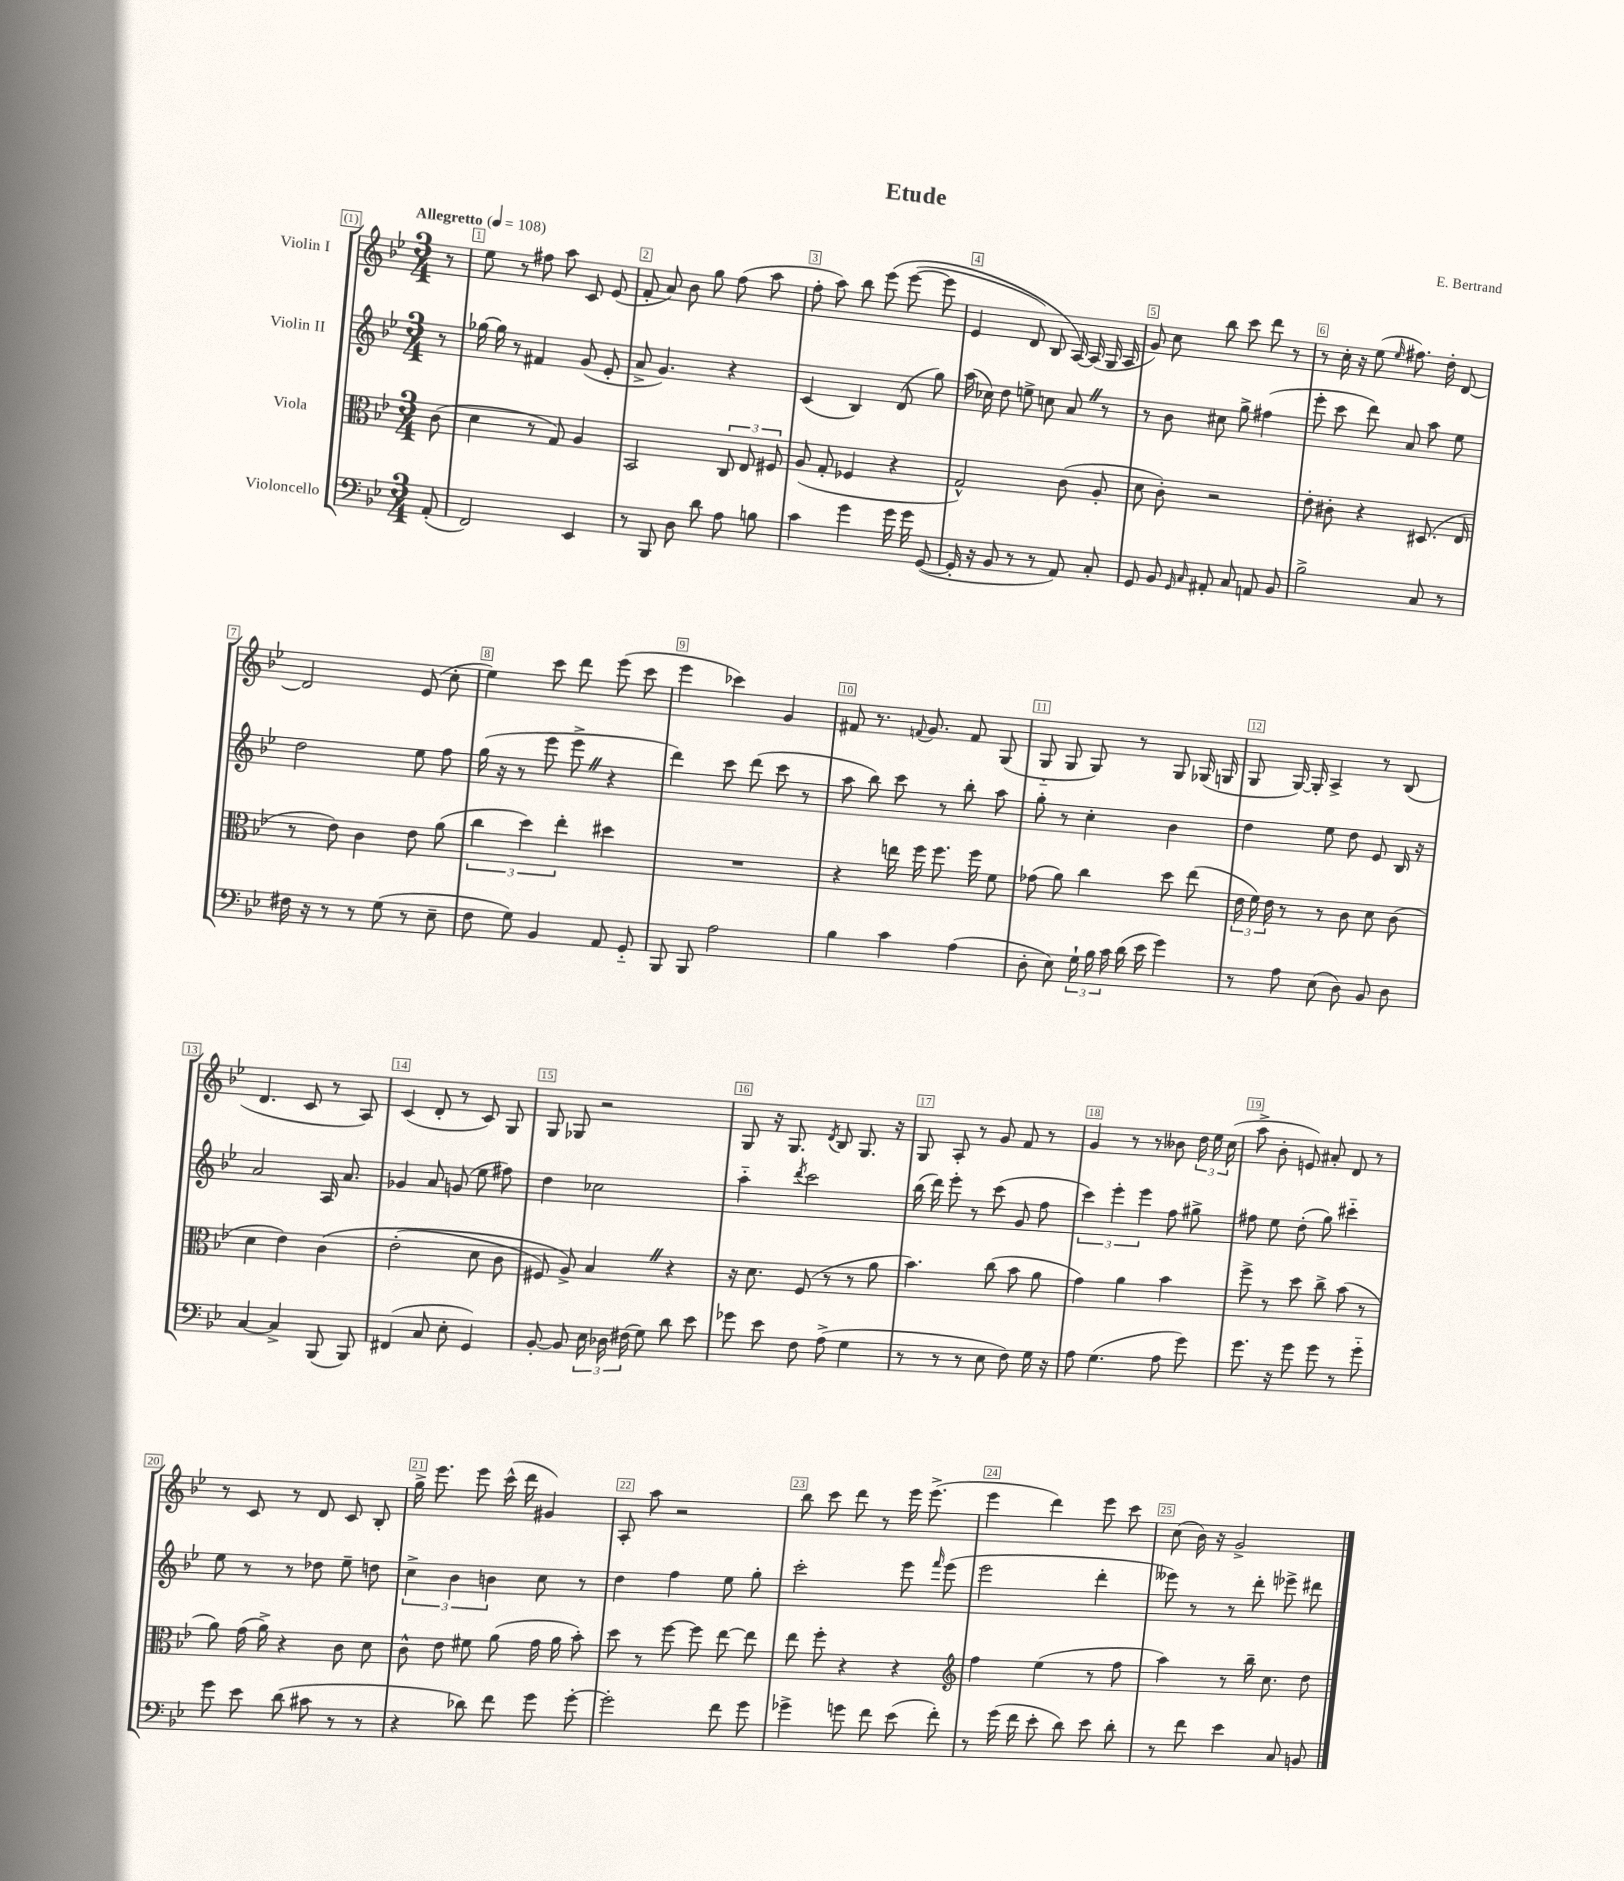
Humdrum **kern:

**kern	**kern	**kern	**kern
*part4	*part3	*part2	*part1
*staff4	*staff3	*staff2	*staff1
*I"Violoncello	*I"Viola	*I"Violin II	*I"Violin I
*clefF4	*clefC3	*clefG2	*clefG2
*k[b-e-]	*k[b-e-]	*k[b-e-]	*k[b-e-]
*M3/4	*M3/4	*M3/4	*M3/4
*MM108	*MM108	*MM108	*MM108
=	=	=	=
!	!	!	!LO:TX:a:B:t=Allegretto
(8AA'/	(8c\	8r	8r
=1	=1	=1	=1
2FF/)	4d\	[16gg-X\	8ee-\
.	.	16gg-\]	.
.	.	8r	8r
.	8r	4f#X/	8ff#X\
.	8G/)	.	8aa\
4EE-/	4A/	(8g/	8c/
.	.	8e-'/	(8e-/
=2	=2	=2	=2
8r	2BB-/	8a^/	8f'/
8BBB-/	.	4.g/)	8a/)
8D\	.	.	8b-\
8d\	.	.	8gg\
8A\	12C/	4r	(8ff\
.	12E-/	.	.
8Bn\	.	.	8aa\
.	12F#X/	.	.
=3	=3	=3	=3
4c\	(8A/	(4c/	8ff'\
.	8G'/	.	8aa\)
4g\	4F-X/	4B-/)	8bb-\
.	.	.	(8eee-\
16g\	4r	(8d/	([8eee-\
16g\	.	.	.
([8GG/	.	8gg\)	8eee-\]
=4	=4	=4	=4
16GG'/]	2G^^/)	(16aa\	4e-/
16r	.	16cc-X\)	.
8BB-/	.	8dd\	.
8r	.	8een^\	8d/)
8r	.	8ccn\	8B-/
8AA/)	(8c\	8aZ/	[16A/)
.	.	.	(16A/]
8C'/	8A'/	8r	16G/
.	.	.	16A/
=5	=5	=5	=5
8GG/	8d\	8r	8g/)
8BB-/	8c'\)	8b-\	8cc\
16qqGG/	.	.	.
16qqC/	.	.	.
8AA#X'/	2r	8cc#X\	8bb-\
8C/	.	8gg^\	8ccc\
8AAn/	.	(4ff#X\	8ddd\
8BB-/	.	.	8r
=6	=6	=6	=6
2B-^\	8e-'\	8eee-'\	8r
.	8c#X'\	8ccc\	16cc'\
.	.	.	16r
.	4r	8ddd\)	(8ee-\
.	.	.	16qqee-/
.	.	8a/	8.ff#X\)
8C/	(8.D#X/	8aa\	.
.	.	.	16dd'\
8r	.	8ee-\	[8d/
.	16E-/	.	.
!!LO:LB:g=z
=7	=7	=7	=7
16F#X\	8r	2dd\	2d/]
16r	.	.	.
8r	8e-\)	.	.
8r	4c\	.	.
(8G\	.	.	.
8r	8e-\	8ee-\	(8e-/
8E-~\	(8a\	8ff\	8cc'\
=8	=8	=8	=8
8F\	6cc\	(16gg\	4ee-\)
.	.	16r	.
8G\)	.	8r	.
.	6dd\)	.	.
4BB-/	.	8eee-\	8ccc\
.	6ee-'\	.	.
.	.	8eee-^Z\	8ddd\
8AA/	4dd#X\	4r	(8eee-\
8GG/	.	.	8ccc\
=9	=9	=9	=9
8BBB-/	2.r	4ddd\)	4eee-\
8BBB-/	.	.	.
2A\	.	8ccc\	4ccc-X\)
.	.	(8ddd\	.
.	.	8ccc\	4g/
.	.	8r	.
=10	=10	=10	=10
4B-\	4r	8aa\	8f#X/
.	.	8bb-\)	8.r
4c\	16een\	8ccc\	.
.	.	.	8qqfn/
.	16ff\	.	8.g/
.	8.ff\	8r	.
(4A\	.	8bb-'\	8f/
.	16ff\	.	.
.	8f\	8aa\	(8G/
=11	=11	=11	=11
8D'\	(8g-X\	8gg'\	8G/
8E-\)	8a\)	8r	8G/
24G`\	4cc\	4cc'\	8G/)
24B-\	.	.	.
24c\	.	.	.
(16d\	.	.	8r
16e-\	.	.	.
4g\)	8dd\	4b-\	8G/
.	(8ee-\	.	(16G-X/
.	.	.	16Gn/
=12	=12	=12	=12
8r	24e-\	4dd\	8G/
.	24f\)	.	.
.	24e-\	.	.
8A\	8r	.	[16G/)
.	.	.	16G'/]
(8E-\	8r	8ee-\	4A^/
8D\)	8c\	8dd\	.
8BB-/	8d\	8e-/	8r
8D\	(8c\	16B-/	(8B-/
.	.	16r	.
!!LO:LB:g=z
=13	=13	=13	=13
[4C/	4d\	2a/	4.d/
4C^/]	4e-\)	.	.
.	.	.	8c/
(8BBB-/	(4c\	16A/	8r
.	.	8.a/	.
8BBB-/)	.	.	8A/)
=14	=14	=14	=14
(4FF#X/	(2e-'\	4g-X/	(4c/
8C/	.	8a/	8d'/
8E-'\	.	(8gn/	8r
4GG/)	8d\	8ee-\	8c/)
.	8c\	8ff#X\)	8G/
=15	=15	=15	=15
[8BB-'/	8F#X/)	4dd\	8G/
8BB-/]	8A^/)	.	8G-X/
24E-\	4B-Z/	2cc-X\	2r
24D-X\	.	.	.
(24F#X\	.	.	.
8G\)	.	.	.
8d\	4r	.	.
8e-\	.	.	.
=16	=16	=16	=16
8g-X\	16r	4aa\	8G/
.	8.d\	.	.
8e-\	.	.	16r
.	.	.	8.G/
.	.	8qddd/	.
8F\	(8F/	2ccc\	.
.	.	.	8qd/
(8A^\	8r	.	8B-/
4G\	8r	.	8.G/
.	8a\	.	.
.	.	.	16r
=17	=17	=17	=17
8r	4.b-\)	(16bb-\	8G/
.	.	16ddd\)	.
8r	.	8eee-'\	8A'/
8r	.	8r	8r
8E-\	(8cc\	(8ccc\	8g/
8F\)	8b-\	8g/	8f/
16G\	8a\	8ff\	8r
16r	.	.	.
=18	=18	=18	=18
8A\	4g\)	6ccc\)	4g/
(4.G\	.	.	.
.	.	6eee-'\	.
.	4a\	.	8r
.	.	6eee-\	.
.	.	.	8r
8A\	4b-\	8ff\	8b--X\
8g\)	.	8gg#X^\	24dd\
.	.	.	24ee-\
.	.	.	(24cc\
=19	=19	=19	=19
8.g\	8ff^\	8ff#X\	8aa^\
.	8r	8ee-\	8b-'\
16r	.	.	.
8g\	8dd\	(8dd'\	8en/)
8g\	8cc^\	8gg\)	8a#X'/
8r	(8b-\	4ccc#X\	8d/
8g\	8r	.	8r
!!LO:LB:g=z
=20	=20	=20	=20
8g\	8a\)	8ee-\	8r
8e-\	(16g\	8r	8c/
.	16a^\)	.	.
(8d\	4r	8r	8r
8c#X\	.	8dd-X\	8d/
8r	8c\	8ee-~\	8c/
8r	8d\	8ddn\	8B-'/
=21	=21	=21	=21
4r	8c^^\	6cc^\	16gg^\
.	.	.	8.eee-\
.	8e-\	.	.
.	.	6b-\	.
8d-X\)	8f#X\	.	8eee-\
.	.	6bn\	.
8f\	(8a\	.	(16ccc^^\
.	.	.	16ddd\
8g\	16g\	8cc\	4g#X/)
.	16a\	.	.
[8g'\	8b-'\)	8r	.
=22	=22	=22	=22
2g'\]	8dd\	4dd\	8A'/
.	8r	.	8aa\
.	[8ff\	4ff\	2r
.	8ff\]	.	.
8f\	[8ee-\	8ee-\	.
8g\	8ee-\]	8gg'\	.
=23	=23	=23	=23
4g-X^\	8ee-\	2ccc'\	8bb-\
.	8ff'\	.	8ccc\
8gn\	4r	.	8ddd\
8f\	.	.	8r
(8e-\	4r	8eee-\	16eee-\
.	.	.	(8.eee-^\
.	.	16qqfff/	.
8f'\)	.	(8eee-\	.
=24	=24	=24	=24
*	*clefG2	*	*
8r	4ff\	2eee-\	4eee-\
(16g\	.	.	.
16f\	.	.	.
8e-'\	(4ee-\	.	4ddd\)
8d\)	.	.	.
8e-\	8r	4ddd'\	8eee-\
8d'\	8ff\	.	8ccc\
=25	=25	=25	=25
8r	4aa\)	8eee--X\)	(8cc\
8f\	.	8r	16b-\)
.	.	.	16r
4e-\	8r	8r	2g^/
.	16bb-~\	8ddd'\	.
.	8.cc\	.	.
8C/	.	8eee-X^\	.
8BBn/	8dd\	8ddd#X\	.
==	==	==	==
*-	*-	*-	*-
